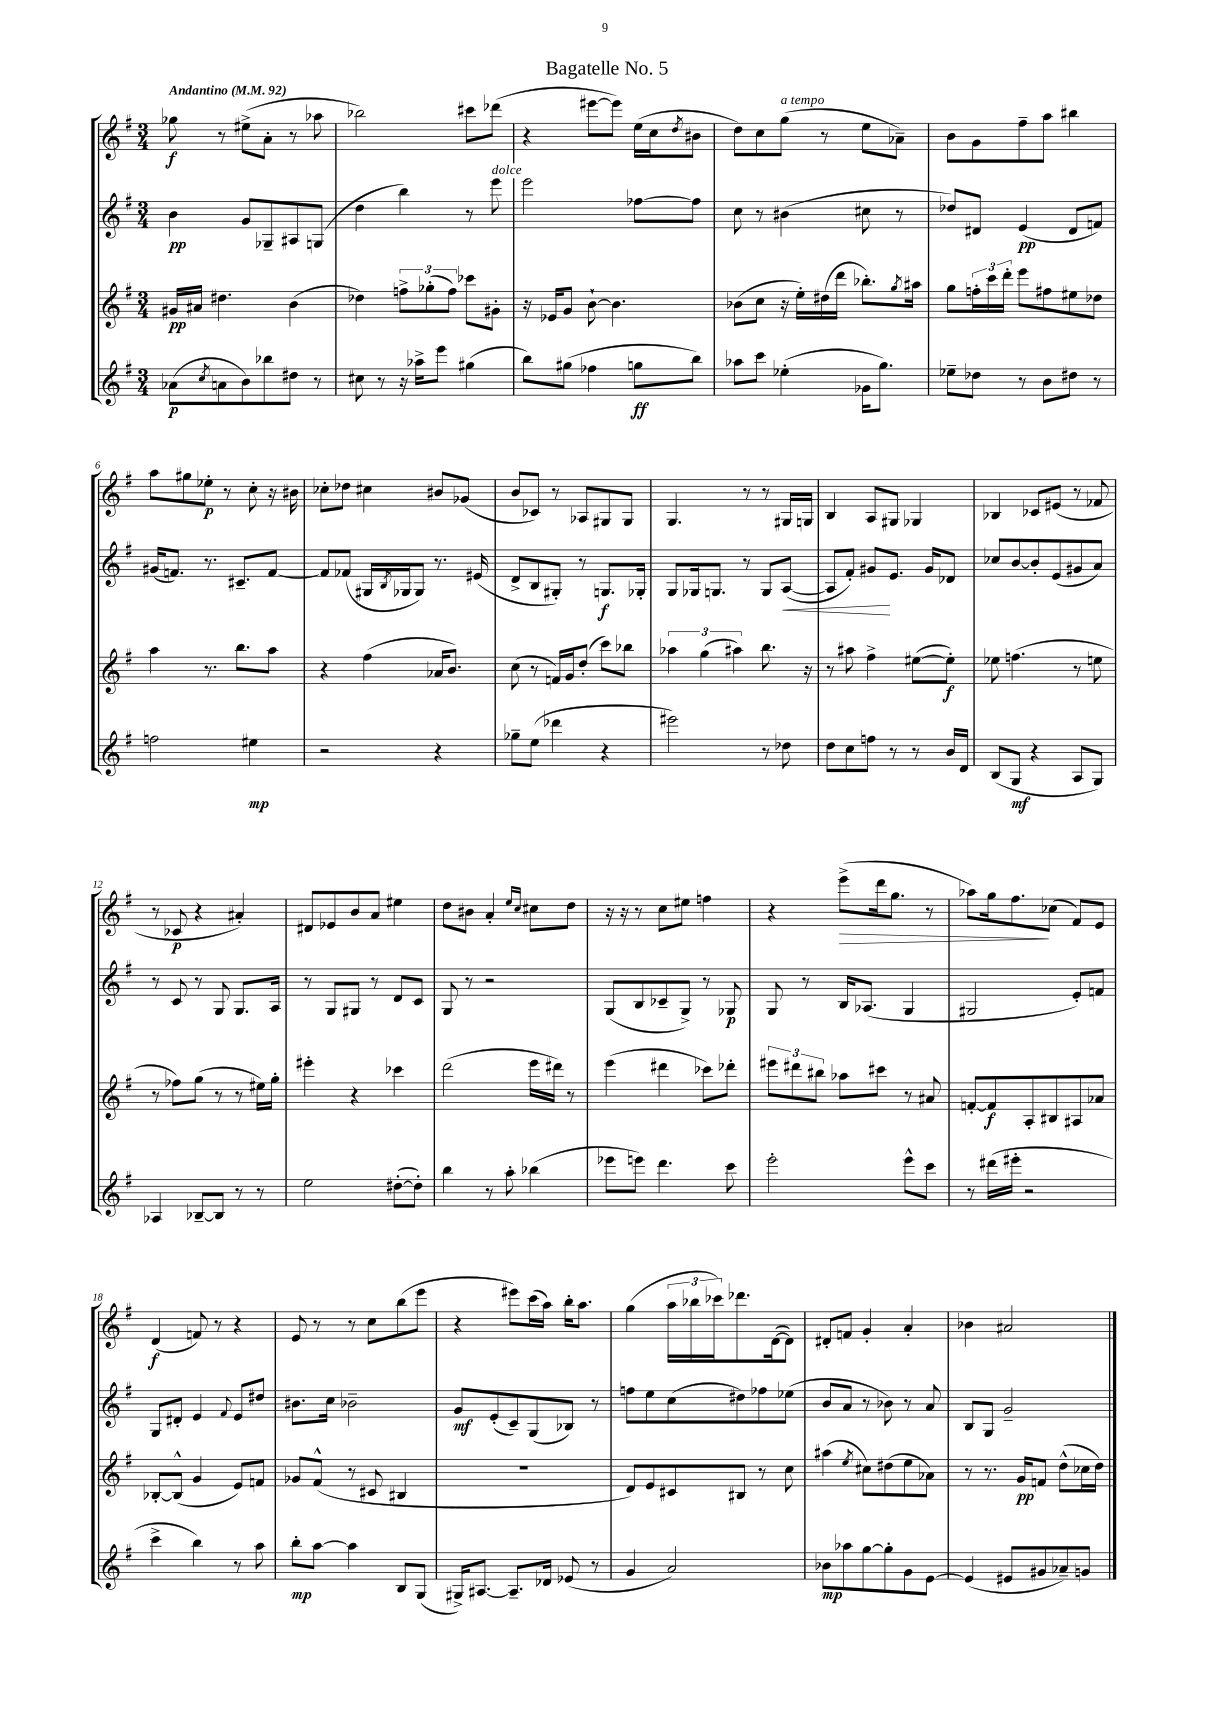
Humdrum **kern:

**kern	**kern	**kern	**kern
*staff4	*staff3	*staff2	*staff1
*clefG2	*clefG2	*clefG2	*clefG2
*k[f#]	*k[f#]	*k[f#]	*k[f#]
*M3/4	*M3/4	*M3/4	*M3/4
*MM92	*MM92	*MM92	*MM92
(8a-	16g#	4b	8gg-
.	16a#	.	.
8qcc	.	.	.
8a	4.dd#	.	8r
8b)	.	8g	(8ee#^
8bb-	.	8G-~	8a'
8dd#	(4b	8A#	8r
8r	.	(8G	8aa-
=	=	=	=
8cc#	4dd-)	4dd	2bb-)
8r	.	.	.
16r	12ff^	4bb)	.
16aa-^	.	.	.
.	(12gg-'	.	.
8eee	.	.	.
.	12ff)	.	.
(4gg#	8ccc-	8r	8ccc#
.	8g#'	8eee	(8ddd-
=	=	=	=
8bb)	16r	2eee	4r
.	16e-	.	.
(8gg#	8g	.	.
4ff-	[8b`	.	[8eee#
.	4.b]	.	8eee#])
8gg	.	[8ff-	(16ee
.	.	.	16cc
.	.	.	8qdd
8bb)	.	8ff-]	8b#
=	=	=	=
8aa-	(8b-	8cc	8dd)
8ccc	8cc	8r	8cc
(4ee-'	16r	(4b#	(8gg
.	16ee')	.	.
.	(16dd#	.	8r
.	16ddd	.	.
16g-	8.bb-')	8cc#	8ee
8.gg)	.	.	.
.	.	8r	8a-~)
.	8qgg	.	.
.	16aa#	.	.
=	=	=	=
8ee-~	8gg	8dd-)	8b
8dd-	24ff'	8d#	8g
.	24ccc	.	.
.	24ddd'	.	.
8r	8eee	(4e	8ff#~
8b	8ff#	.	8aa
8dd#	8ee#	8d#	4bb#
8r	8dd-	8f)	.
=	=	=	=
2ff	4aa	(16g#	8aa
.	.	8.f)	.
.	.	.	8gg#
.	8.r	8.r	8ee-'
.	.	.	8r
.	8.bb	8.c#~	.
4ee#	.	.	8cc'
.	8aa	[8f	16r
.	.	.	16b#
=	=	=	=
2r	4r	8f]	8cc-'
.	.	(8f-	8dd-
.	(4ff#	16G#	4cc#
.	.	8qB	.
.	.	16G-	.
.	.	8G-)	.
4r	16a-	8.r	8b#
.	8.b)	.	.
.	.	.	(8g-
.	.	(16e#	.
=	=	=	=
8gg-~	(8cc	8d^	8b
(8ee	8r	8B	8c-)
4ddd-	16f)	8G#')	8r
.	16g	.	.
.	(8dd'	8r	8A-
4r	8ccc)	8.G	8G#
.	8bb-	.	8G#
.	.	16G-'	.
=	=	=	=
2eee#)	6aa-	8G	4.G
.	.	16G-	.
.	(6gg	.	.
.	.	8.G	.
.	6aa#)	.	.
.	.	8r	8r
8r	8.bb	8G	8r
8dd-	.	([8A	16G#
.	16r	.	16G
=	=	=	=
8dd	8r	8A]	4B
8cc	8aa#	8f#')	.
8ff	4ff#^	8g#	8A
8r	.	8.e	8G#
8r	([8ee#	.	4G-
.	.	16g#	.
16b	8ee#'])	8d-	.
16d	.	.	.
=	=	=	=
(8B	8ee-	8cc-	4B-
8G	(4.ff	[8b	.
4r	.	8b']	8c-
.	.	(8e	(8e#
8A	8r	8g#	8r
8G)	8ee	8a)	8f-
=	=	=	=
4A-	8r	8r	8r
.	8ff-)	8c	8c-
[8B-~	(8gg	8r	4r
8B-]	8r	8G	.
8r	8r	8.G	4a#')
8r	16ee#)	.	.
.	16gg'	16A	.
=	=	=	=
2ee	4eee#'	8r	8d#
.	.	8G	8e-
.	4r	8G#	8b
.	.	8r	8a
([8dd#'	4ccc-	8d	4ee#
8dd#'])	.	8c	.
=	=	=	=
4bb	(2ddd	8G	8dd
.	.	8r	8b#
8r	.	2r	4a'
8aa'	.	.	.
.	.	.	16qqee
.	.	.	16qqcc
(4bb-	16eee	.	8cc#
.	16ddd#)	.	.
.	8r	.	8dd
=	=	=	=
8eee-	(4eee	(8G	16r
.	.	.	16r
8eee)	.	8B	8r
4.ddd	4ddd#	8c-~	8cc
.	.	8G^)	8ee#
.	8ccc-)	8r	4ff
8ccc	8ddd-'	8G-	.
=	=	=	=
2eee'	12eee#	8G	4r
.	12ddd#	.	.
.	.	8r	.
.	12bb#	.	.
.	8aa-	16B	(8eee^
.	.	(8.A-	.
.	8ccc#	.	16ddd
.	.	.	8.gg
8eee^^	8r	4G	.
8ccc	8a#	.	8r
=	=	=	=
8r	[8f'	2G#	8aa-)
(16ddd#	8f]	.	16gg
16eee#'	.	.	8.ff#
2r	8A'	.	.
.	8B#	.	(8cc-
.	8A#	8e')	8f#)
.	8a-	8f	8e
=	=	=	=
4ccc^	[8B-'	8G	(4d
.	(8B-^^]	8d#'	.
4bb)	4g	4e	8f)
.	.	.	8r
.	.	8qqf#	.
8r	8e)	8e	4r
8aa	8f	8dd#	.
=	=	=	=
8bb'	8g-	8.b#	8e
[8aa	(8f#^^	.	8r
.	.	16cc	.
4aa]	8r	2b-~	8r
.	8c#	.	8cc
8B	4B#	.	(8bb
(8G	.	.	8eee
=	=	=	=
16G#^)	2.r	8g	4r
[8.A#	.	.	.
.	.	(8e'	.
8.A#~]	.	8c~)	8eee#)
.	.	(8G	(16ccc
16d-	.	.	16aa)
(8e-	.	8B-)	16bb'
.	.	.	8.aa
8r	.	8r	.
=	=	=	=
4g	8d)	8ff	(4gg
.	8e	8ee	.
2a)	8c#	(8cc	24aa
.	.	.	24bb-
.	.	.	24ccc-)
.	8B#	8dd#)	8.ddd-
.	8r	8ff-	.
.	.	.	([16d
.	8cc	(8ee-	8d])
=	=	=	=
8b-	(4aa#	8b	8d#'
8aa-	.	8a	8f
.	8qee	.	.
[8gg	8cc#)	8r	4g'
8gg']	(8dd#	8b-)	.
8g	8ee	8r	4a'
[8e	8a-)	8a	.
=	=	=	=
(4e]	8r	8B	4b-
.	8.r	8G	.
8e#	.	2g~	2a#
.	16g	.	.
8g#	8f	.	.
8a-~)	(8dd^^	.	.
8g	16cc-	.	.
.	16dd)	.	.
==	==	==	==
*-	*-	*-	*-
